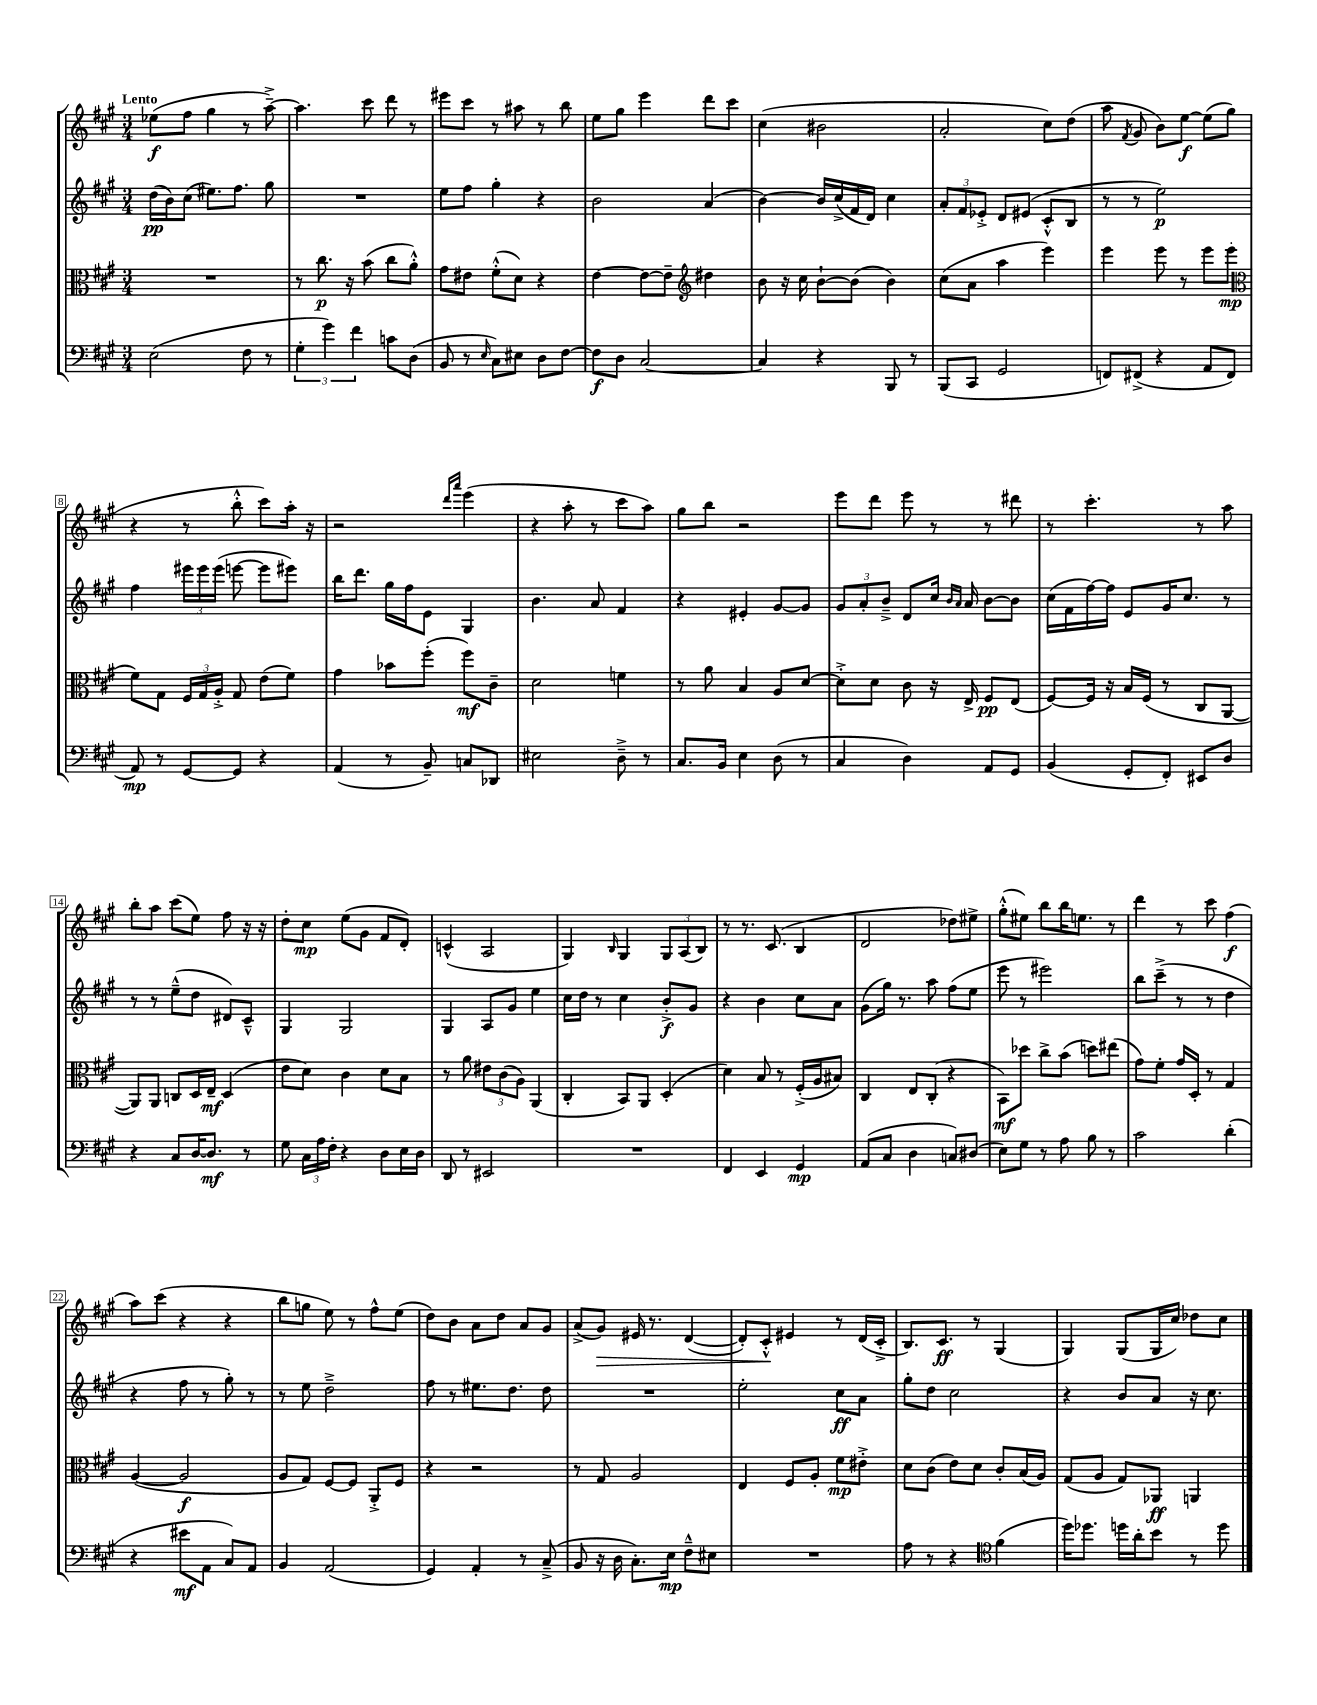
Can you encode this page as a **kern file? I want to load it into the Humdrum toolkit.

**kern	**dynam	**kern	**dynam	**kern	**dynam	**kern	**dynam
*part4	*part4	*part3	*part3	*part2	*part2	*part1	*part1
*staff4	*staff4	*staff3	*staff3	*staff2	*staff2	*staff1	*staff1
*clefF4	*	*clefC3	*	*clefG2	*	*clefG2	*
*k[f#c#g#]	*	*k[f#c#g#]	*	*k[f#c#g#]	*	*k[f#c#g#]	*
*M3/4	*	*M3/4	*	*M3/4	*	*M3/4	*
=1	=1	=1	=1	=1	=1	=1	=1
!	!	!	!	!	!	!LO:TX:a:B:t=Lento	!
(2E\	.	2.r	.	(16dd\LL	pp	(8ee-X\L	f
.	.	.	.	16b\J)	.	.	.
.	.	.	.	(8cc#\J	.	8ff#\J	.
.	.	.	.	8.ee#X\L)	.	4gg#\	.
.	.	.	.	8.ff#\J	.	.	.
8F#\	.	.	.	.	.	8r	.
8r	.	.	.	8gg#\	.	[8aa~^\)	.
=2	=2	=2	=2	=2	=2	=2	=2
6G#'\	.	8r	.	2.r	.	4.aa\]	.
.	.	8.cc#\	p	.	.	.	.
6g#\)	.	.	.	.	.	.	.
.	.	16r	.	.	.	.	.
6f#\	.	.	.	.	.	.	.
.	.	(8b\	.	.	.	8ccc#\	.
8cn\L	.	8cc#\L	.	.	.	8ddd\	.
(8D\J	.	8a'^^\J)	.	.	.	8r	.
=3	=3	=3	=3	=3	=3	=3	=3
8BB/	.	8g#\L	.	8ee\L	.	8eee#X\L	.
8r	.	8e#X\J	.	8ff#\J	.	8ccc#\J	.
16qqE/	.	.	.	.	.	.	.
8C#\L)	.	(8f#'^^\L	.	4gg#'\	.	8r	.
8E#X\J	.	8d\J)	.	.	.	8aa#X\	.
8D\L	.	4r	.	4r	.	8r	.
[8F#\J	.	.	.	.	.	8bb\	.
=4	=4	=4	=4	=4	=4	=4	=4
8F#\L]	f	[4e\	.	2b\	.	8ee\L	.
8D\J	.	.	.	.	.	8gg#\J	.
[2C#/	.	8e\L_	.	.	.	4eee\	.
.	.	8e~\J]	.	.	.	.	.
*	*	*clefG2	*	*	*	*	*
.	.	4dd#X\	.	(4a/	.	8ddd\L	.
.	.	.	.	.	.	8ccc#\J	.
=5	=5	=5	=5	=5	=5	=5	=5
4C#/]	.	8b\	.	[4b\)	.	(4cc#\	.
.	.	16r	.	.	.	.	.
.	.	16cc#\	.	.	.	.	.
4r	.	[8b`\L	.	16b/LL]	.	2b#X\	.
.	.	.	.	(16cc#^/	.	.	.
.	.	(8b\J]	.	16f#/	.	.	.
.	.	.	.	16d/JJ)	.	.	.
8BBB/	.	4b\)	.	4cc#\	.	.	.
8r	.	.	.	.	.	.	.
=6	=6	=6	=6	=6	=6	=6	=6
(8BBB/L	.	(8cc#\L	.	12a'/L	.	2a'/	.
.	.	.	.	12f#/	.	.	.
8CC#/J	.	8a\J	.	.	.	.	.
.	.	.	.	12e-X'^/J	.	.	.
2GG#/	.	4aa\	.	8d/L	.	.	.
.	.	.	.	(8e#X/J	.	.	.
.	.	4eee\)	.	8c#'^^/L	.	8cc#\L)	.
.	.	.	.	8B/J	.	(8dd\J	.
=7	=7	=7	=7	=7	=7	=7	=7
8FFn/L)	.	4eee\	.	8r	.	8aa\	.
.	.	.	.	.	.	8qf#/	.
(8FF#X^/J	.	.	.	8r	.	8g#/	.
4r	.	8eee\	.	2ee\)	p	8b\L)	.
.	.	8r	.	.	.	[8ee\J	f
8AA/L	.	8eee\L	.	.	.	(8ee\L]	.
8FF#/J	.	(8eee\J	mp	.	.	8gg#\J	.
!!LO:LB:g=z
=8	=8	=8	=8	=8	=8	=8	=8
*	*	*clefC3	*	*	*	*	*
8AA/)	mp	8f#\L)	.	4ff#\	.	4r	.
8r	.	8G#\J	.	.	.	.	.
[8GG#/L	.	24F#/LL	.	24eee#X\LL	.	8r	.
.	.	24G#/	.	24eee#\	.	.	.
.	.	24A'^/JJ	.	(24eee#\JJ	.	.	.
8GG#/J]	.	8G#/	.	[8eeen\	.	8bb'^^\	.
4r	.	(8e\L	.	8eee\L]	.	8ccc#\L)	.
.	.	8f#\J)	.	8eee#X\J)	.	16aa'\Jk	.
.	.	.	.	.	.	16r	.
=9	=9	=9	=9	=9	=9	=9	=9
(4AA/	.	4g#\	.	16bb\KL	.	2r	.
.	.	.	.	8.ddd\J	.	.	.
8r	.	8b-X\L	.	16gg#\LL	.	.	.
.	.	.	.	16ff#\J	.	.	.
8BB~/)	.	(8ff#'\J	.	8e\J	.	.	.
.	.	.	.	.	.	16qqddd/LL	.
.	.	.	.	.	.	16qqaaa/JJ	.
8Cn/L	.	8ff#\L)	mf	4G#/	.	(4eee\	.
8DD-X/J	.	8c#~\J	.	.	.	.	.
=10	=10	=10	=10	=10	=10	=10	=10
2E#X\	.	2d\	.	4.b\	.	4r	.
.	.	.	.	.	.	8aa'\	.
.	.	.	.	8a/	.	8r	.
8D~^\	.	4fn\	.	4f#/	.	8ccc#\L	.
8r	.	.	.	.	.	8aa\J)	.
=11	=11	=11	=11	=11	=11	=11	=11
8.C#/L	.	8r	.	4r	.	8gg#\L	.
.	.	8a\	.	.	.	8bb\J	.
16BB/Jk	.	.	.	.	.	.	.
4E\	.	4B/	.	4e#X'/	.	2r	.
(8D\	.	8A/L	.	[8g#/L	.	.	.
8r	.	[8d/J	.	8g#/J]	.	.	.
=12	=12	=12	=12	=12	=12	=12	=12
4C#/	.	8d'^\L]	.	12g#/L	.	8eee\L	.
.	.	.	.	12a'/	.	.	.
.	.	8d\J	.	.	.	8ddd\J	.
.	.	.	.	12b~^/J	.	.	.
4D\)	.	8c#\	.	8d/L	.	8eee\	.
.	.	16r	.	16cc#/Jk	.	8r	.
.	.	.	.	16qqb/LL	.	.	.
.	.	.	.	16qqa/JJ	.	.	.
.	.	16E^/	.	16a/	.	.	.
8AA/L	.	8F#/L	pp	[8b\L	.	8r	.
8GG#/J	.	(8E/J	.	8b\J]	.	8ddd#X\	.
=13	=13	=13	=13	=13	=13	=13	=13
(4BB/	.	[8F#/L)	.	(16cc#\LL	.	8r	.
.	.	.	.	16f#\	.	.	.
.	.	16F#/Jk]	.	[16ff#\)	.	4.ccc#'\	.
.	.	16r	.	16ff#\JJ]	.	.	.
8GG#'/L	.	16B/LL	.	8e/L	.	.	.
.	.	(16F#/JJ	.	.	.	.	.
8FF#'/J)	.	8r	.	16g#/K	.	.	.
.	.	.	.	8.cc#/J	.	.	.
8EE#X/L	.	8C#/L	.	.	.	8r	.
8D/J	.	[8AA/J	.	8r	.	8aa\	.
!!LO:LB:g=z
=14	=14	=14	=14	=14	=14	=14	=14
4r	.	8AA/L])	.	8r	.	8bb'\L	.
.	.	8AA/J	.	8r	.	8aa\J	.
8C#/L	.	8Cn/L	.	(8ee~^^\L	.	(8ccc#\L	.
[16D/K	.	16D/L	.	8dd\J	.	8ee\J)	.
8.D/J]	mf	16E~/JJ	mf	.	.	.	.
.	.	(4D/	.	8d#X/L)	.	8ff#\	.
8r	.	.	.	8c#~^^/J	.	16r	.
.	.	.	.	.	.	16r	.
=15	=15	=15	=15	=15	=15	=15	=15
8G#\	.	8e\L	.	4G#/	.	8dd'\L	.
24C#\LL	.	8d\J)	.	.	.	8cc#\J	mp
24A\	.	.	.	.	.	.	.
24F#'\JJ	.	.	.	.	.	.	.
4r	.	4c#\	.	2G#/	.	(8ee\L	.
.	.	.	.	.	.	8g#\J	.
8D\L	.	8d\L	.	.	.	8f#/L	.
16E\L	.	8B\J	.	.	.	8d'/J)	.
16D\JJ	.	.	.	.	.	.	.
=16	=16	=16	=16	=16	=16	=16	=16
8DD/	.	8r	.	4G#/	.	(4cn^^/	.
8r	.	8a\	.	.	.	.	.
2EE#X/	.	12e#X\L	.	8A/L	.	2A/	.
.	.	(12c#\	.	.	.	.	.
.	.	.	.	8g#/J	.	.	.
.	.	12A\J)	.	.	.	.	.
.	.	(4AA/	.	4ee\	.	.	.
=17	=17	=17	=17	=17	=17	=17	=17
2.r	.	4C#'/	.	16cc#\LL	.	4G#/)	.
.	.	.	.	16dd\JJ	.	.	.
.	.	.	.	8r	.	.	.
.	.	.	.	.	.	16qqB/	.
.	.	8BB/L)	.	4cc#\	.	4G#/	.
.	.	8AA/J	.	.	.	.	.
.	.	(4D'/	.	8b'^/L	f	12G#/L	.
.	.	.	.	.	.	(12A/	.
.	.	.	.	8g#/J	.	.	.
.	.	.	.	.	.	12B/J)	.
=18	=18	=18	=18	=18	=18	=18	=18
4FF#/	.	4d\)	.	4r	.	8r	.
.	.	.	.	.	.	8.r	.
4EE/	.	8B/	.	4b\	.	.	.
.	.	.	.	.	.	(8.c#/	.
.	.	8r	.	.	.	.	.
4GG#/	mp	(16F#'^/LL	.	8cc#\L	.	4B/	.
.	.	16A/J	.	.	.	.	.
.	.	8B#X/J)	.	8a\J	.	.	.
=19	=19	=19	=19	=19	=19	=19	=19
(8AA/L	.	4C#/	.	(8g#\L	.	2d/	.
8C#/J	.	.	.	16gg#\Jk)	.	.	.
.	.	.	.	8.r	.	.	.
4D\	.	8E/L	.	.	.	.	.
.	.	(8C#'/J	.	8aa\	.	.	.
8Cn/L)	.	4r	.	(8ff#\L	.	8dd-X\L)	.
(8D#X/J	.	.	.	8ee\J	.	8ee#X^\J	.
=20	=20	=20	=20	=20	=20	=20	=20
8E\L)	.	8BB\L)	mf	8eee\	.	(8gg#'^^\L	.
8G#\J	.	8dd-X\J	.	8r	.	8ee#X\J)	.
8r	.	8cc#^\L	.	2eee#X\)	.	8bb\L	.
8A\	.	(8b\J	.	.	.	16bb\K	.
.	.	.	.	.	.	8.een\J	.
8B\	.	8ddn\L)	.	.	.	.	.
8r	.	(8ee#X\J	.	.	.	8r	.
=21	=21	=21	=21	=21	=21	=21	=21
2c#\	.	8g#\L)	.	8bb\L	.	4ddd\	.
.	.	8f#'\J	.	(8ccc#~^\J	.	.	.
.	.	16g#/LL	.	8r	.	8r	.
.	.	16D'/JJ	.	.	.	.	.
.	.	8r	.	8r	.	8ccc#\	.
(4d'\	.	4G#/	.	4dd\	.	(4ff#\	f
!!LO:LB:g=z
=22	=22	=22	=22	=22	=22	=22	=22
4r	.	([4A/	.	4r	.	8aa\L)	.
.	.	.	.	.	.	(8ccc#\J	.
8e#X\L	mf	2A/]	f	8ff#\	.	4r	.
8AA\J	.	.	.	8r	.	.	.
8C#/L)	.	.	.	8gg#'\)	.	4r	.
8AA/J	.	.	.	8r	.	.	.
=23	=23	=23	=23	=23	=23	=23	=23
4BB/	.	8A/L	.	8r	.	8bb\L	.
.	.	8G#/J)	.	8ee\	.	8ggn\J	.
(2AA/	.	[8F#/L	.	2dd~^\	.	8ee\)	.
.	.	8F#/J]	.	.	.	8r	.
.	.	8AA'^/L	.	.	.	8ff#^^\L	.
.	.	8F#/J	.	.	.	(8ee\J	.
=24	=24	=24	=24	=24	=24	=24	=24
4GG#/)	.	4r	.	8ff#\	.	8dd\L)	.
.	.	.	.	8r	.	8b\J	.
4AA'/	.	2r	.	8.ee#X\L	.	8a\L	.
.	.	.	.	.	.	8dd\J	.
.	.	.	.	8.dd\J	.	.	.
8r	.	.	.	.	.	8a/L	.
(8C#~^/	.	.	.	8dd\	.	8g#/J	.
=25	=25	=25	=25	=25	=25	=25	=25
8BB/	.	8r	.	2.r	.	(8a^/L	.
!	!	!	!	!	!	!	!LO:HP:b
16r	.	8G#/	.	.	.	8g#/J)	>
16D\	.	.	.	.	.	.	.
8.C#'\L)	.	2A/	.	.	.	16e#X/	.
.	.	.	.	.	.	8.r	.
16E\Jk	mp	.	.	.	.	.	.
8F#~^^\L	.	.	.	.	.	([4d/	.
8E#X\J	.	.	.	.	.	.	.
=26	=26	=26	=26	=26	=26	=26	=26
2.r	.	4E/	.	2ee'\	.	8d'/L])	.
.	.	.	.	.	.	8c#'^^/J	.
.	.	8F#/L	.	.	.	4e#X/	]
.	.	8A'/J	.	.	.	.	.
.	.	8f#\L	mp	8cc#\L	ff	8r	.
.	.	8e#X'^\J	.	8a\J	.	(16d/LL	.
.	.	.	.	.	.	16c#'^/JJ	.
=27	=27	=27	=27	=27	=27	=27	=27
8A\	.	8d\L	.	8gg#'\L	.	8.B/L)	.
8r	.	(8c#\J	.	8dd\J	.	.	.
.	.	.	.	.	.	8.c#/J	ff
4r	.	8e\L)	.	2cc#\	.	.	.
.	.	8d\J	.	.	.	8r	.
*clefC4	*	*	*	*	*	*	*
(4f#\	.	8c#'/L	.	.	.	(4G#/	.
.	.	(16B/L	.	.	.	.	.
.	.	16A/JJ)	.	.	.	.	.
=28	=28	=28	=28	=28	=28	=28	=28
16dd\KL)	.	(8G#/L	.	4r	.	4G#/)	.
8.dd-X\J	.	.	.	.	.	.	.
.	.	8A/J	.	.	.	.	.
16ddn\LL	.	8G#/L)	.	8b/L	.	(8G#/L	.
16a'\J	.	.	.	.	.	.	.
8b\J	.	8AA-X/J	ff	8a/J	.	16G#/L	.
.	.	.	.	.	.	16cc#/JJ)	.
8r	.	4AAn/	.	16r	.	8dd-X\L	.
.	.	.	.	8.cc#\	.	.	.
8dd\	.	.	.	.	.	8cc#\J	.
==	==	==	==	==	==	==	==
*-	*-	*-	*-	*-	*-	*-	*-
